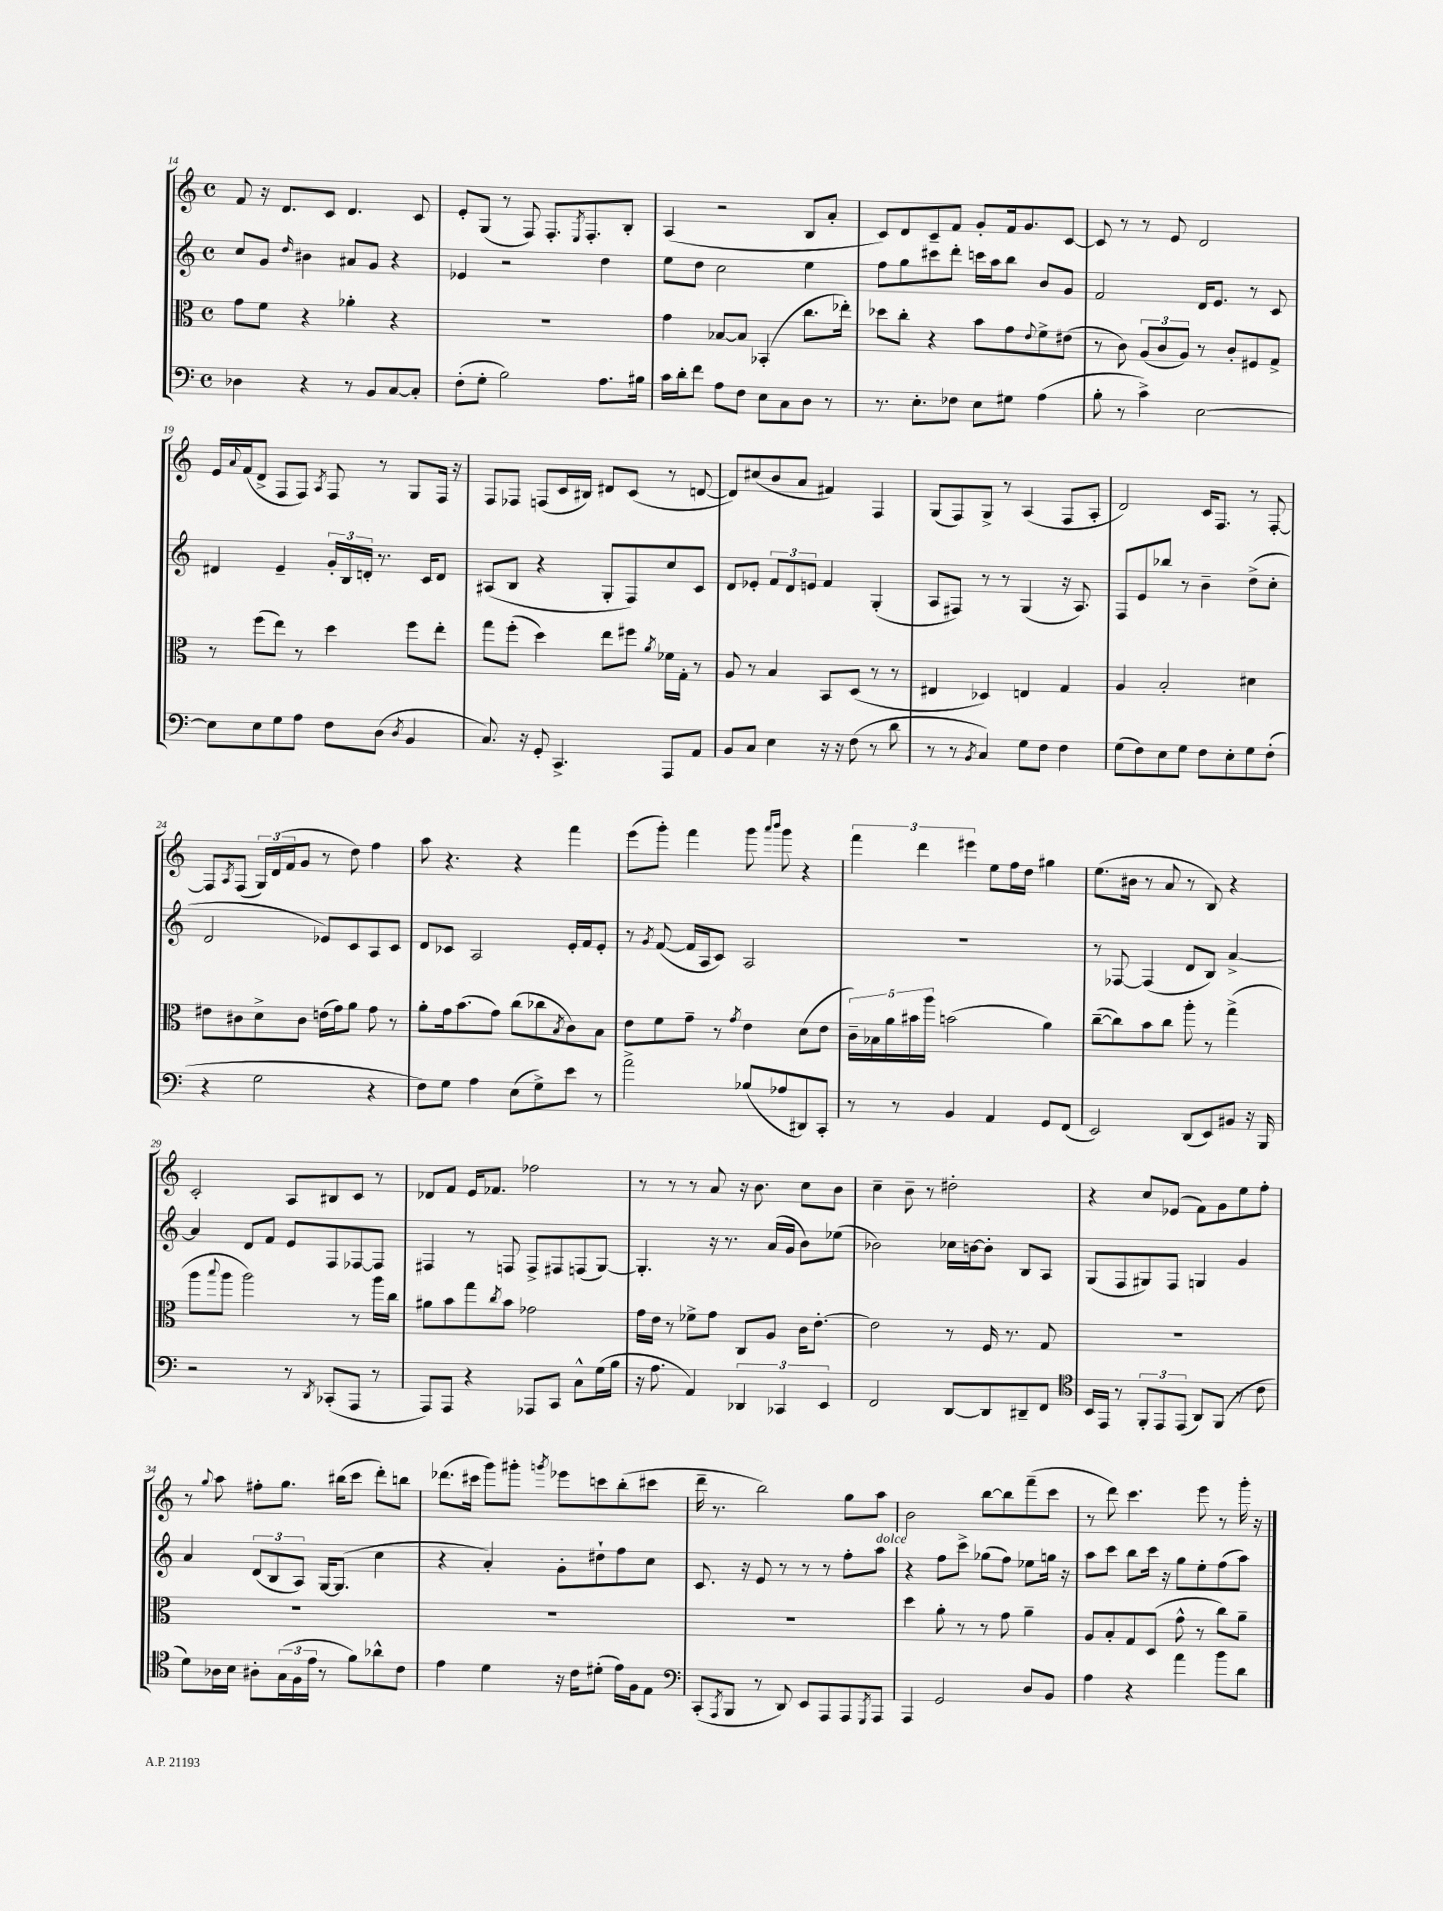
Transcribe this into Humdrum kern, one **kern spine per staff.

**kern	**kern	**kern	**kern
*staff4	*staff3	*staff2	*staff1
*clefF4	*clefC3	*clefG2	*clefG2
*k[]	*k[]	*k[]	*k[]
*M4/4	*M4/4	*M4/4	*M4/4
*met(c)	*met(c)	*met(c)	*met(c)
4D-	8g	8cc	8f
.	8f	8g	16r
.	.	.	8.d
.	.	16qqdd	.
4r	4r	4b#	.
.	.	.	8c
8r	4a-'	8a#	4.d
8BB	.	8g	.
[8C	4r	4r	.
8C']	.	.	8c
=	=	=	=
(8F'	1r	4e-	8e'
8G'	.	.	(8G
2B)	.	2r	8r
.	.	.	8F)
.	.	.	8.F'
.	.	.	8qE
.	.	.	8.F'
8.A	.	4dd	.
.	.	.	8B'
16B#	.	.	.
=	=	=	=
16c	4g	8ee	(4A
16d'	.	.	.
8f	.	8dd	.
8A	[8B-	2cc	2r
8F	8B-]	.	.
8E	(4BB-'	.	.
8C	.	.	.
8D	8.cc	4ee	8B
8r	.	.	8a'
.	16ee-')	.	.
=	=	=	=
8.r	8dd-	8ff	8c)
.	8cc'	8gg	8d
8.E'	.	.	.
.	4r	8ccc#	8c~
8F-	.	8ddd'	8f
8E	8b	16ccc	8g'
.	.	16aa	.
8G#	8g	8bb	16f
.	.	.	8.g
.	8qqe	.	.
(4A	8f^	8b	.
.	(8e#	8g	[8c
=	=	=	=
8B'	8r	2f	8c]
8r	8c)	.	8r
4c^)	(12A	.	8r
.	12c	.	.
.	.	.	8e
.	12A)	.	.
[2E	8r	16d	2d
.	.	8.e	.
.	8c'	.	.
.	8F#	8r	.
.	8G^	8c	.
=	=	=	=
8E]	8r	4d#	16e
.	.	.	8qqa
.	.	.	(16f
8E	(8ff	.	8d^
8G	8ee)	4e~	8F
8A	8r	.	8F)
.	.	.	8qA
8F	4dd	24g'	8F
.	.	24B	.
.	.	24d'	.
(8D	.	8.r	8r
8qD	.	.	.
4BB	8ff	.	8G
.	.	16c	.
.	8ee'	8d	16F
.	.	.	16r
=	=	=	=
8.C)	8gg	(8A#	8F
.	(8ff'	8B	8F-
16r	.	.	.
8GG'	4dd)	4r	(8F
4.CC^	.	.	16c
.	.	.	16B#)
.	8ee	8G'	8d#
.	8ff#	8F)	(8c
.	8qa	.	.
8AAA	16f-	8cc	8r
.	16G'	.	.
8AA	8r	8c	[8d
=	=	=	=
8BB	8A	8d	8d])
8C	8r	8e-'	(8cc#
4E	4B	12f	8b
.	.	12d	.
.	.	.	8a
.	.	12e	.
16r	8BB	4f	4f#)
16r	.	.	.
(8F	(8D	.	.
8r	8r	(4G'	4F
8d	8r	.	.
=	=	=	=
8r	4E#	8A	(8G
8r	.	8F#)	8F)
8qBB	.	.	.
4C)	4D-)	8r	8G^
.	.	8r	8r
8G	4E	(4G	(4A
8F	.	.	.
4F	4G	16r	8F
.	.	8.A)	.
.	.	.	8A'
=	=	=	=
(8G	4A	8F	2d)
8F)	.	8e	.
8E	2B'	8bb-	.
8G	.	8r	.
8F	.	4b~	16c
.	.	.	8.F
8E'	.	.	.
8G	4d#	(8dd^	8r
(8F'	.	8cc'	[8F'
=	=	=	=
4r	8e#	2d	8F]
.	.	.	8qA
.	8c#	.	(8F
2G	8d^	.	24G)
.	.	.	(24d
.	.	.	24f
.	8c#	.	8g
.	(16e	8e-)	8r
.	16g)	.	.
.	8a	8c	8dd)
4r	8g	8A	4ff
.	8r	8c	.
=	=	=	=
8F)	8a'	8d	8aa
8G	16g	8c-	4.r
.	(8.b	.	.
4A	.	2A	.
.	8g)	.	.
(8E	(8cc	.	4r
8G^)	8cc-	.	.
.	8qB	.	.
8e	8c)	16e'	4fff
.	.	16f	.
8r	8B	8e'	.
=	=	=	=
2a^	8e	8r	(8eee
.	.	8qg	.
.	8f	([8f	8ggg')
.	8g~	16f]	4fff
.	.	16A	.
.	8r	8c)	.
.	8qg	.	.
(8B-	4e	2A	8ggg
.	.	.	16qqaaa
.	.	.	16qqbbb
8A-	.	.	8ggg
8DD#)	(8d	.	4r
8CC'	8e	.	.
=	=	=	=
8r	20c~)	1r	6fff
.	20B-	.	.
.	20a	.	.
8r	.	.	.
.	20b#	.	.
.	.	.	6ddd
.	20aa	.	.
4BB	(2b	.	.
.	.	.	6eee#
4AA	.	.	8ee
.	.	.	16ff
.	.	.	16dd
8GG	4a)	.	4gg#
(8FF	.	.	.
=	=	=	=
2EE)	([8cc~	8r	(8.ee
.	8cc])	[8F-	.
.	.	.	16b#
.	8b	(4F-]	8r
.	8cc	.	8a
(8DD	8aa'	8d	8r
8EE)	8r	8B)	8B)
8BB#	(4gg^	[4a^	4r
16r	.	.	.
16BBB	.	.	.
=	=	=	=
2r	8aa	4a]	2c'
.	8qqbb	.	.
.	8aa	.	.
.	2aa)	8d	.
.	.	8f	.
8r	.	8e	8A
8qDD	.	.	.
(8CC-'	.	8F	8B#
8AAA	8r	[8F-	8c
8r	16aa	8F-]	8r
.	16cc	.	.
=	=	=	=
8AAA)	8a#	4F#	8d-
8AAA	8b	.	8f
4r	8gg	8r	16e
.	.	.	8.f-
.	8qcc	.	.
.	8b	8F	.
8AAA-	2g-	8F^	2ff-
8CC	.	8F#	.
8C^^	.	(8F	.
(16G	.	[8G)	.
16B	.	.	.
=	=	=	=
16r	16g	4.G']	8r
8.A	16e	.	.
.	8r	.	8r
4AA)	8f-^	.	8r
.	8g	16r	8a
.	.	8.r	.
6DD-	8C	.	16r
.	.	.	8.b
.	8A	(16a	.
6CC-	.	.	.
.	.	16g	.
.	16c	8b)	8cc
.	[8.e'	.	.
6EE	.	.	.
.	.	(8ee-	8b
=	=	=	=
2FF	2e]	2b-)	4cc~
.	.	.	8b~
.	.	.	8r
[8DD	8r	16cc-	2dd#'
.	.	[16b	.
8DD]	16F	8b']	.
.	8.r	.	.
8DD#~	.	8B	.
8FF	8G	8A	.
=	=	=	=
*clefC4	*	*	*
16BB	1r	(8G	4r
16EE	.	.	.
8r	.	8F	.
12FF'	.	8G#)	8cc
12EE	.	.	.
.	.	8F	(8e-
(12EE	.	.	.
8AA)	.	4G	8f)
(8FF	.	.	8g
8r	.	4g	8ee
8c	.	.	8ff'
=	=	=	=
8d)	1r	4a	8r
.	.	.	8qqgg
16A-	.	.	8aa
16B	.	.	.
8A#'	.	(12d	8ff#'
.	.	12B	.
(24G	.	.	8.gg
24F	.	12A)	.
24e	.	.	.
8r	.	[16G	.
.	.	(8.G]	(16bb#
8f)	.	.	8ccc
8a-^^	.	4cc	8ddd')
8c	.	.	8bb
=	=	=	=
4e	1r	4r	(8.ddd-
.	.	.	16ccc#
4d	.	4a')	8ggg)
.	.	.	8ggg#'
.	.	.	8qggg
16r	.	8g'	8eee-
16c	.	.	.
(8d#'	.	8dd#`	8ccc
16e)	.	8ff	(8bb'
16F	.	.	.
8E	.	8cc	8ccc#
=	=	=	=
*clefF4	*	*	*
(8CC'	1r	8.c	16ddd~
.	.	.	8.r
8qAAA	.	.	.
8BBB	.	.	.
.	.	16r	.
8r	.	8e	2bb)
8DD)	.	8r	.
8EE	.	8r	.
8AAA	.	8r	.
8AAA	.	8ff'	8gg
8qGGG	.	.	.
8AAA	.	8aa	8aa
=	=	=	=
4AAA	4dd	4r	2b
2GG	8a'	8ff	.
.	8r	8ccc^	.
.	8r	(8gg-	[8bb
.	8g	8ff)	8bb]
8D	4a~	8ee-	(8fff~
8BB	.	16gg	8ccc
.	.	16r	.
=	=	=	=
4A	8A	8aa	8r
.	8B'	8ccc	8ddd)
4r	8G	8bb	4.ccc
.	(8D	16ccc	.
.	.	16r	.
4a	8g^^	8gg	.
.	8r	8ee'	8eee
8b	8cc)	(8ff	8r
8d	8a~	8aa)	16ggg'
.	.	.	16r
==	==	==	==
*-	*-	*-	*-
